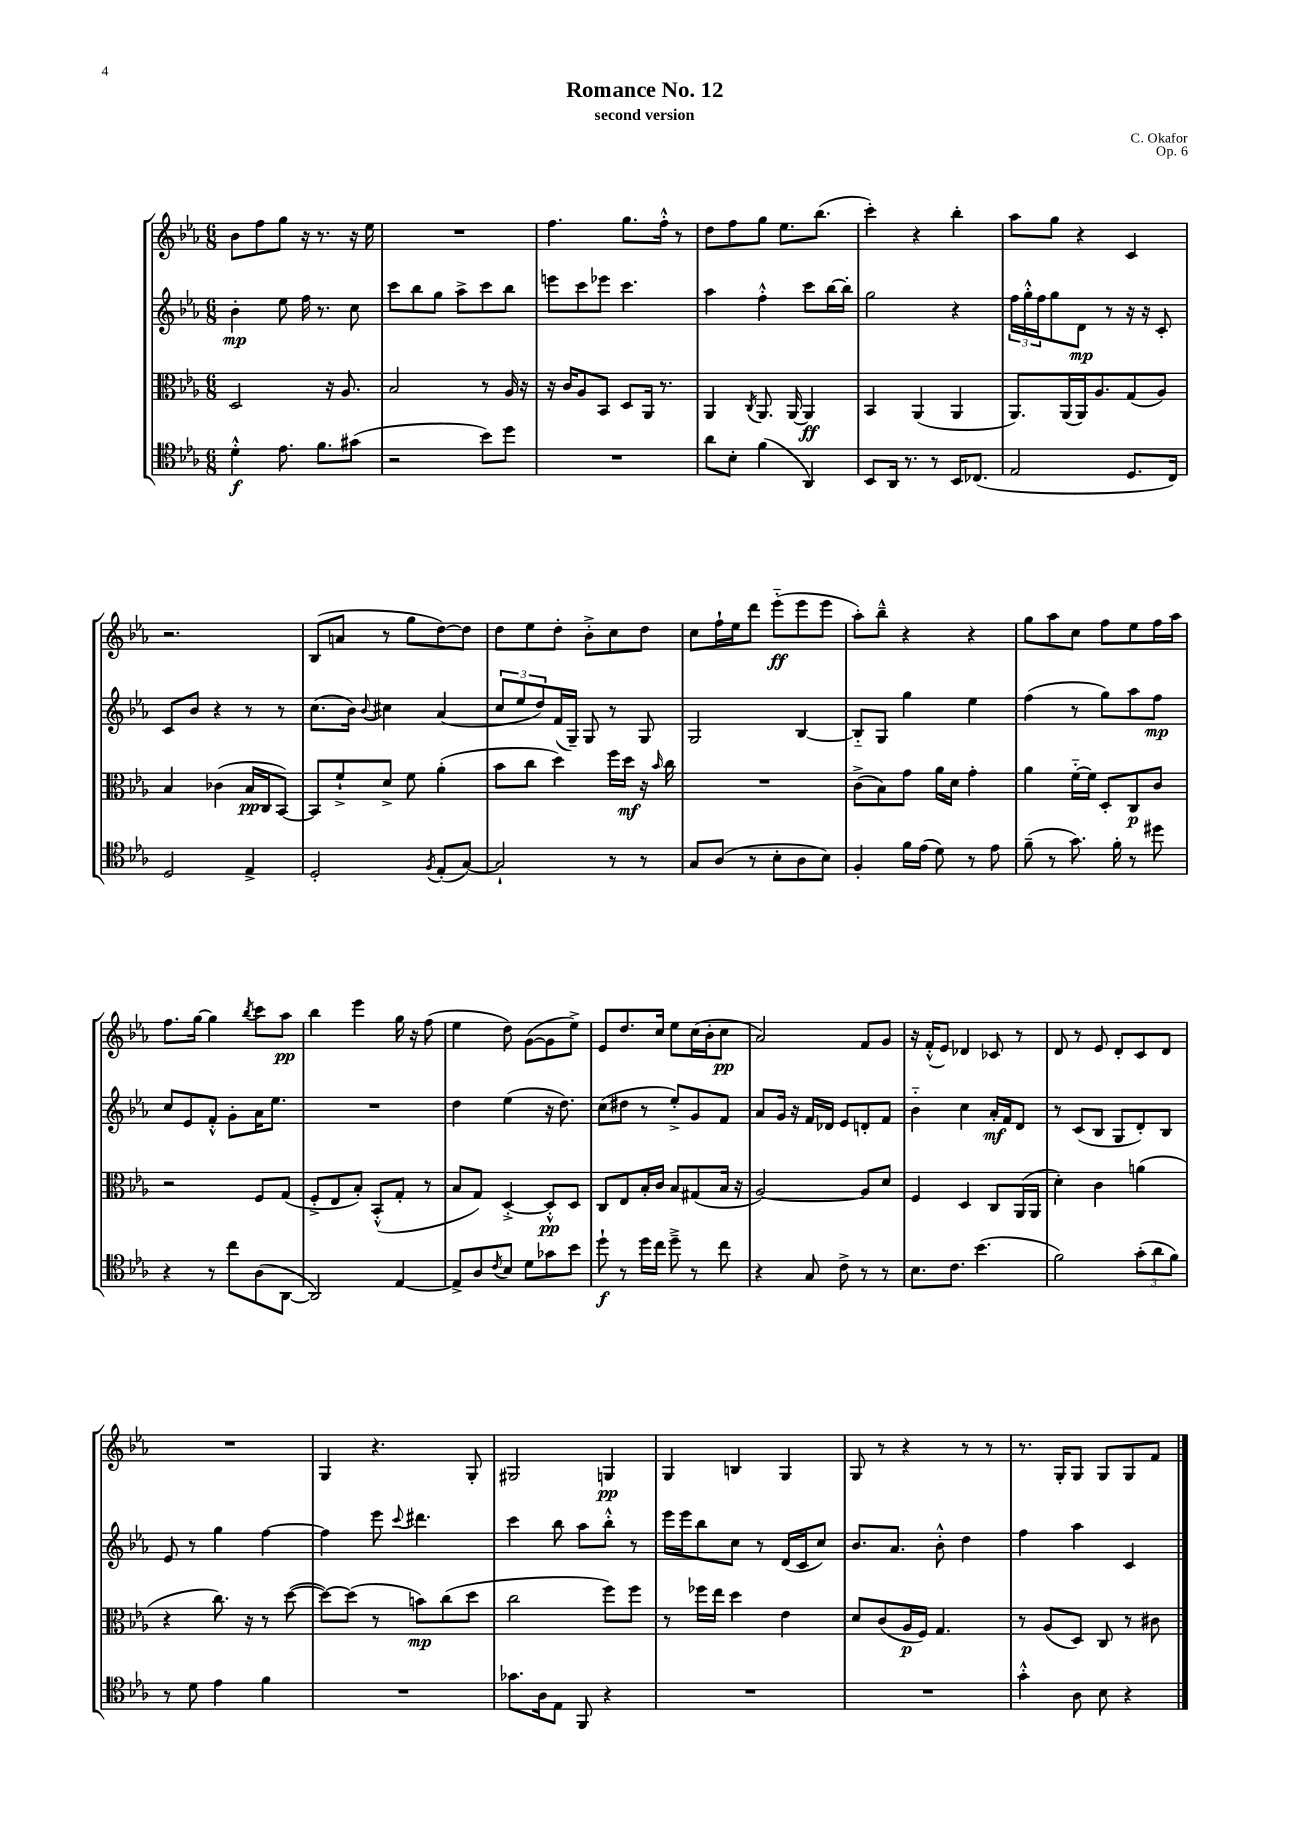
\header { title = "Romance No. 12" composer = "C. Okafor" subtitle = "second version" opus = "Op. 6" }
<<
\new StaffGroup <<
\new Staff = "s0" {
    \clef treble \key ees \major \numericTimeSignature \time 6/8
    bes'8 f''8 g''8 r16 r8. r16 ees''16 |
    R2. |
    f''4. g''8. f''16-.-^ r8 |
    d''8 f''8 g''8 ees''8. bes''8.( |
    c'''4-.) r4 bes''4-. |
    aes''8 g''8 r4 c'4 |
    r2. |
    bes8( a'8 r8 g''8 d''8~) d''8 |
    d''8 ees''8 d''8-. bes'8-.-> c''8 d''8 |
    c''8 f''16-! ees''16 d'''8 ees'''8-_\ff( ees'''8 ees'''8 |
    aes''8-.) bes''8---^ r4 r4 |
    g''8 aes''8 c''8 f''8 ees''8 f''16 aes''16 |
    f''8. g''16~ g''4 \acciaccatura { bes''8 } c'''8 aes''8\pp |
    bes''4 ees'''4 g''16 r16 f''8( |
    ees''4 d''8) g'8~( g'8 ees''8->) |
    ees'8 d''8. c''16 ees''8 c''16( bes'16-. c''8\pp |
    aes'2) f'8 g'8 |
    r16 f'16-.-^( ees'8) des'4 ces'8 r8 |
    d'8 r8 ees'8 d'8-. c'8 d'8 |
    R2. |
    g4 r4. g8-. |
    gis2 g4\pp |
    g4 b4 g4 |
    g8 r8 r4 r8 r8 |
    r8. g16-. g8 g8 g8 f'8 \bar "|." |
}
\new Staff = "s1" {
    \clef treble \key ees \major \numericTimeSignature \time 6/8
    bes'4-.\mp ees''8 f''16 r8. c''8 |
    c'''8 bes''8 g''8 aes''8-> c'''8 bes''8 |
    e'''8 c'''8 ees'''8 c'''4. |
    aes''4 f''4-.-^ c'''8 bes''16~ bes''16-. |
    g''2 r4 |
    \tuplet 3/2 { f''16 g''16-.-^ f''16 } g''8 d'8\mp r8 r16 r16 c'8-. |
    c'8 bes'8 r4 r8 r8 |
    c''8.( bes'16) \appoggiatura { bes'8 } cis''4 aes'4( |
    \tuplet 3/2 { c''8 ees''8 d''8) } f'16( g16--) g8 r8 g8 |
    g2 bes4~ |
    bes8-_ g8 g''4 ees''4 |
    f''4( r8 g''8) aes''8 f''8\mp |
    c''8 ees'8 f'8-.-^ g'8-. aes'16 ees''8. |
    R2. |
    d''4 ees''4( r16 d''8.) |
    c''8( dis''8 r8 ees''8-.->) g'8 f'8 |
    aes'8 g'16 r16 f'16 des'16 ees'8 d'8-. f'8 |
    bes'4-_ c''4 aes'16-.\mf f'16 d'8 |
    r8 c'8( bes8 g8 d'8-.) bes8 |
    ees'8 r8 g''4 f''4~ |
    f''4 ees'''8 \appoggiatura { c'''8 } dis'''4. |
    c'''4 bes''8 aes''8 bes''8-.-^ r8 |
    ees'''16 ees'''16 bes''8 c''8 r8 d'16( c'16 c''8) |
    bes'8. aes'8. bes'8-.-^ d''4 |
    f''4 aes''4 c'4 \bar "|." |
}
\new Staff = "s2" {
    \clef alto \key ees \major \numericTimeSignature \time 6/8
    d2 r16 aes8. |
    bes2 r8 aes16 r16 |
    r16 c'16 aes8 bes,8 d8 aes,16 r8. |
    aes,4 \acciaccatura { c8 } aes,8. aes,16~ aes,4\ff |
    bes,4 aes,4( aes,4 |
    aes,8.) aes,16( aes,16) aes8. g8( aes8) |
    bes4 ces'4( bes16\pp c16 bes,8~) |
    bes,8 f'8-!-> d'8-> f'8 aes'4-.( |
    bes'8 c''8 d''4) f''16 d''16\mf r16 \grace { bes'16 } c''16 |
    R2. |
    c'8->( bes8) g'8 aes'16 d'16 g'4-. |
    aes'4 f'16~-_ f'16 d8-. c8\p c'8 |
    r2 f8 g8( |
    f8-.-> ees8 bes8-.) bes,8-.-^( g8-. r8 |
    bes8 g8) d4~-.-> d8-.-^\pp d8 |
    c8 ees8 bes16-. c'16 bes8 gis8( bes16 r16 |
    aes2~) aes8 d'8 |
    f4 d4 c8 aes,16( aes,16 |
    d'4-.) c'4 a'4( |
    r4 c''8.) r16 r8 d''8~( |
    d''8~) d''8( r8 b'8\mp) c''8( d''8 |
    c''2 f''8) f''8 |
    r8 fes''16 ees''16 d''4 ees'4 |
    d'8 c'8( aes16\p f16) g4. |
    r8 aes8( d8) c8 r8 cis'8 \bar "|." |
}
\new Staff = "s3" {
    \clef tenor \key ees \major \numericTimeSignature \time 6/8
    d'4-.-^\f ees'8. f'8. gis'8( |
    r2 bes'8) d''8 |
    R2. |
    aes'8 bes8-. f'4( aes,4) |
    bes,8 aes,16 r8. r8 bes,16 ces8.( |
    ees2 d8. c16) |
    d2 ees4-> |
    d2-. \acciaccatura { f8 } ees8-.( g8~) |
    g2-! r8 r8 |
    g8 aes8( r8 bes8-. aes8 bes8) |
    f4-. f'16 ees'16( d'8) r8 ees'8 |
    f'8--( r8 g'8.) f'16-. r8 dis''8 |
    r4 r8 c''8 aes8( aes,8~ |
    aes,2) ees4~ |
    ees8-> aes8 \acciaccatura { c'8 } bes8 d'8 ges'8 bes'8 |
    d''8-!\f r8 d''16 c''16 d''8---> r8 c''8 |
    r4 g8 c'8-> r8 r8 |
    bes8. c'8. bes'4.( |
    f'2) \tuplet 3/2 { g'8-.( aes'8 f'8) } |
    r8 d'8 ees'4 f'4 |
    R2. |
    ges'8. aes16 ees8 f,8 r4 |
    R2. |
    R2. |
    g'4-.-^ aes8 bes8 r4 \bar "|." |
}
>>
>>
\layout { \context { \Score \remove "Bar_number_engraver" } }
